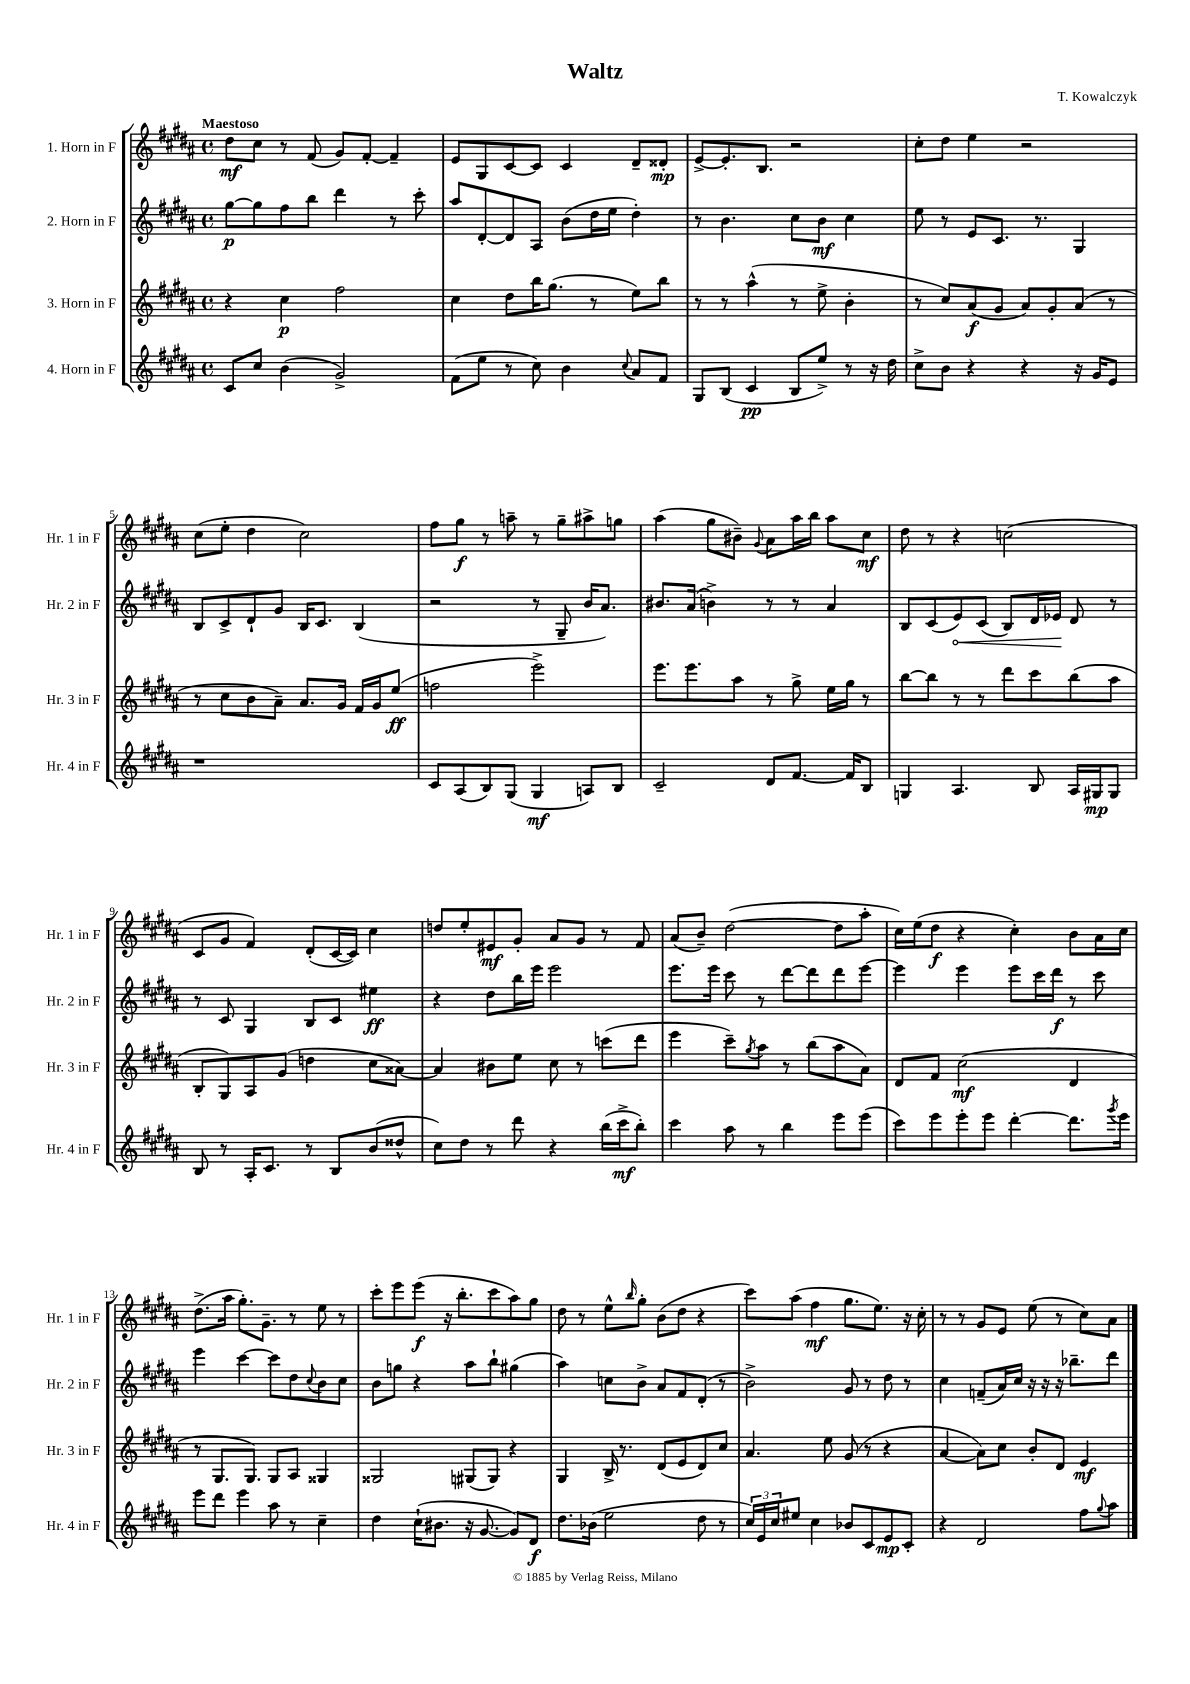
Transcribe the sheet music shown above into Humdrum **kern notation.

**kern	**kern	**kern	**kern
*staff4	*staff3	*staff2	*staff1
*clefG2	*clefG2	*clefG2	*clefG2
*k[f#c#g#d#a#]	*k[f#c#g#d#a#]	*k[f#c#g#d#a#]	*k[f#c#g#d#a#]
*M4/4	*M4/4	*M4/4	*M4/4
*met(c)	*met(c)	*met(c)	*met(c)
8c#	4r	[8gg#	8dd#
8cc#	.	8gg#]	8cc#
(4b	4cc#	8ff#	8r
.	.	8bb	(8f#
2g#^)	2ff#	4ddd#	8g#)
.	.	.	[8f#'
.	.	8r	4f#~]
.	.	8ccc#'	.
=	=	=	=
(8f#	4cc#	8aa#	8e
8ee	.	[8d#'	8G#
8r	8dd#	8d#]	[8c#
8cc#)	16bb	8A#	8c#]
.	(8.gg#	.	.
4b	.	(8b	4c#
.	8r	16dd#	.
.	.	16ee	.
8qqcc#	.	.	.
8a#	8ee)	4dd#')	8d#~
8f#	8bb	.	8d##'
=	=	=	=
8G#	8r	8r	[8e^
(8B	8r	4.b	8.e']
4c#	(4aa#^^	.	.
.	.	.	8.B
8B	8r	8cc#	2r
8ee^)	8ee^	8b	.
8r	4b'	4cc#	.
16r	.	.	.
16dd#	.	.	.
=	=	=	=
8cc#^	8r	8ee	8cc#'
8b	8cc#)	8r	8dd#
4r	(8a#	8e	4ee
.	8g#	8.c#	.
4r	8a#)	.	2r
.	.	8.r	.
.	8g#'	.	.
16r	(8a#	4G#	.
16g#	.	.	.
8e	8r	.	.
=	=	=	=
1r	8r	8B	(8cc#
.	8cc#	8c#^	8ee'
.	8b	8d#`	4dd#
.	8a#~)	8g#	.
.	8.a#	16B	2cc#)
.	.	8.c#	.
.	16g#	.	.
.	16f#	(4B	.
.	16g#	.	.
.	(8ee	.	.
=	=	=	=
8c#	2ff	2r	8ff#
(8A#	.	.	8gg#
8B)	.	.	8r
(8G#	.	.	8aa~
4G#	2eee^)	8r	8r
.	.	8G#~	8gg#~
8A)	.	16b	8aa#^
.	.	8.a#)	.
8B	.	.	8gg
=	=	=	=
2c#~	8.eee	8.b#	(4aa#
.	8.eee	(16a#	.
.	.	4b^)	8gg#
.	8aa#	.	8b#~)
.	.	.	8qqg#
8d#	8r	8r	8a#
[8.f#	8gg#^	8r	16aa#
.	.	.	16bb
.	16ee	4a#	8aa#
16f#]	16gg#	.	.
8B	8r	.	8cc#
=	=	=	=
4G	[8bb	8B	8dd#
.	8bb]	(8c#	8r
4.A#	8r	8e)	4r
.	8r	(8c#	.
.	8ddd#	8B)	(2cc
8B	8ccc#	16d#	.
.	.	16e-	.
16A#	(8bb	8d#	.
16G#	.	.	.
8G#	8aa#	8r	.
=	=	=	=
8B	8B'	8r	8c#
8r	8G#)	8c#	8g#
16A#'	8A#	4G#	4f#)
8.c#	.	.	.
.	(8g#	.	.
8r	4dd	8B	(8d#'
8B	.	8c#	[16c#
.	.	.	16c#])
(8b	8cc#	4ee#	4cc#
8dd##^^	[8a##)	.	.
=	=	=	=
8cc#)	4a##]	4r	8dd
8dd#	.	.	8ee'
8r	8b#	8dd#	8e#
8ddd#	8ee	16bb	8g#'
.	.	16eee	.
4r	8cc#	2eee	8a#
.	8r	.	8g#
(16bb	(8ccc	.	8r
16ccc#^	.	.	.
8bb')	8ddd#	.	8f#
=	=	=	=
4ccc#	4eee	8.eee	(8a#
.	.	.	8b~)
.	.	16eee	.
8aa#	8ccc#~)	8ccc#	([2dd#
.	8qgg#	.	.
8r	8aa#	8r	.
4bb	8r	[8ddd#	.
.	(8bb	8ddd#]	.
8eee	8aa#	8ddd#	8dd#]
(8eee	8a#)	[8eee	8aa#'
=	=	=	=
8ccc#)	8d#	4eee]	16cc#)
.	.	.	(16ee
8eee	8f#	.	8dd#
8eee'	(2cc#	4eee	4r
8eee	.	.	.
[4ddd#'	.	8eee	4cc#')
.	.	16ccc#	.
.	.	16ddd#	.
8.ddd#]	4d#	8r	8b
.	.	8ccc#	16a#
8qggg#	.	.	.
16eee	.	.	16cc#
=	=	=	=
8eee	8r	4eee	(8.dd#^
8ddd#	8.G#	.	.
.	.	.	16aa#
4eee	.	[4ccc#	8.gg#')
.	8.G#)	.	.
.	.	.	8.g#~
8aa#	8G#	8ccc#]	.
8r	8A#	8dd#	8r
.	.	8qqcc#	.
4cc#~	4G##	8b	8ee
.	.	8cc#	8r
=	=	=	=
4dd#	2G##	8b	8ccc#'
.	.	8gg	8eee
(16cc#`	.	4r	(8eee
8.b#	.	.	.
.	.	.	16r
.	.	.	8.bb'
16r	(8G#	8aa#	.
[8.g#	.	.	.
.	8G#)	8bb`	8ccc#
8g#])	4r	(4gg#	8aa#)
8d#	.	.	8gg#
=	=	=	=
8.dd#	4G#	4aa#)	8dd#
.	.	.	8r
(16b-	.	.	.
2ee	16B^	8cc	8ee^^
.	8.r	.	.
.	.	.	16qqbb
.	.	8b^	8gg#'
.	(8d#	8a#	(8b
.	8e	8f#	8dd#
8dd#	8d#)	(8d#'	4r
8r	8cc#	8r	.
=	=	=	=
24cc#)	4.a#	2b^)	8ccc#)
24e	.	.	.
24cc#	.	.	.
8ee#	.	.	(8aa#
4cc#	.	.	4ff#
.	8ee	.	.
8b-	(8g#	8g#	8.gg#
8c#	8r	8r	.
.	.	.	8.ee)
8e	4r	8dd#	.
8c#'	.	8r	16r
.	.	.	16cc#'
=	=	=	=
4r	[4a#	4cc#	8r
.	.	.	8r
2d#	8a#])	(8f~	8g#
.	8cc#	16a#)	8e
.	.	16cc#	.
.	8b'	16r	(8ee
.	.	16r	.
.	8d#	16r	8r
.	.	8.bb-~	.
8ff#	4e	.	8cc#)
8qqgg#	.	.	.
8aa#	.	8ddd#	8a#
==	==	==	==
*-	*-	*-	*-
